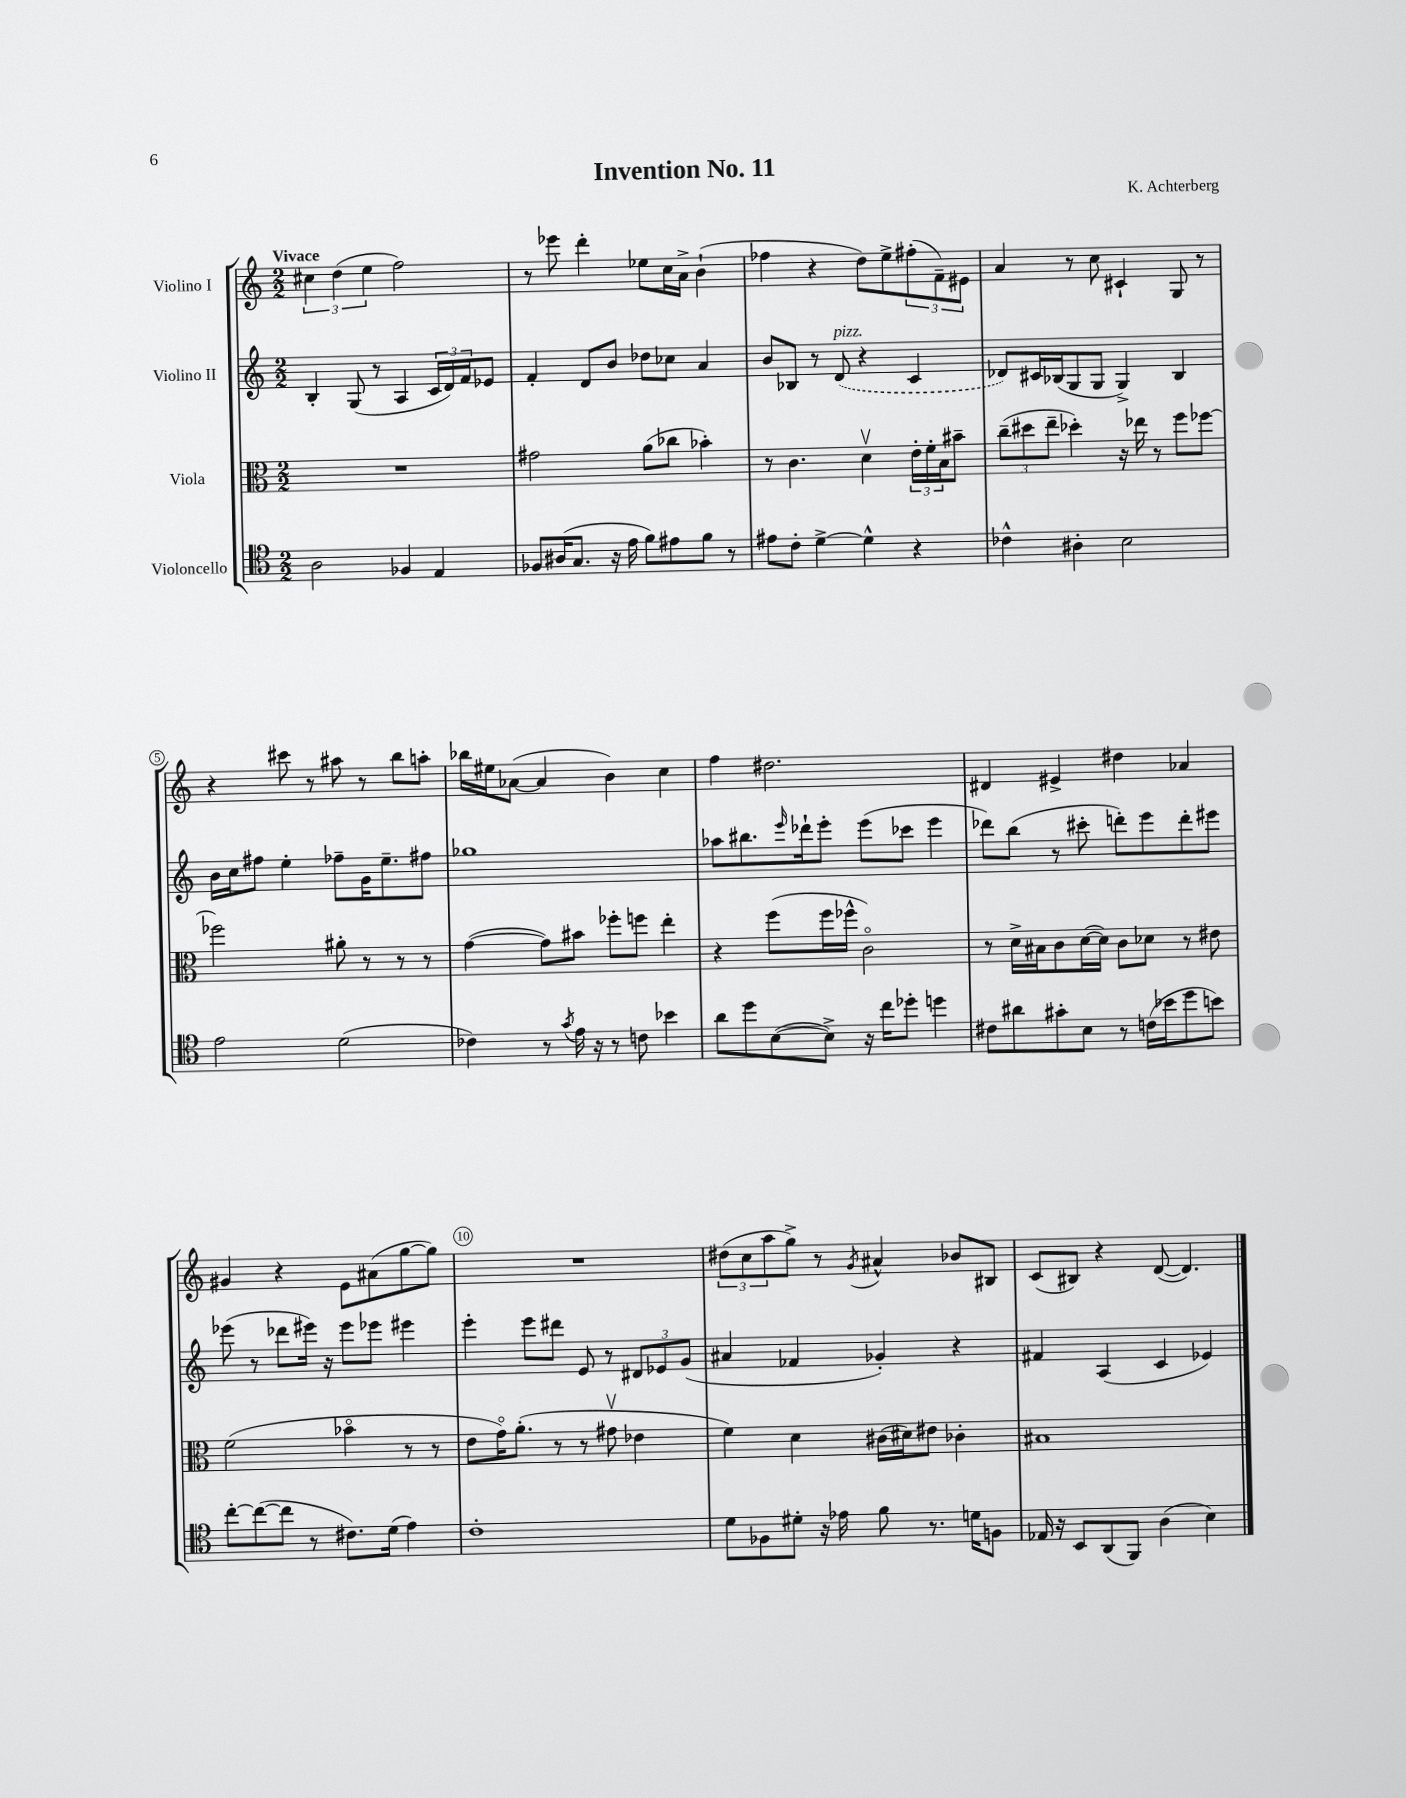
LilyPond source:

\header { title = "Invention No. 11" composer = "K. Achterberg" }
<<
\new StaffGroup <<
\new Staff = "s0" \with { instrumentName = "Violino I" } {
    \clef treble \key c \major \numericTimeSignature \time 2/2 \tempo "Vivace"
    \tuplet 3/2 { cis''4 d''4( e''4 } f''2) |
    r8 ees'''8 d'''4-. ees''8 c''16 a'16-> b'4-!( |
    fes''4 r4 d''8) e''8-> \tuplet 3/2 { fis''8-.( f'8--) eis'8 } |
    a'4 r8 c''8 cis'4-! g8 r8 |
    r4 cis'''8 r8 ais''8 r8 b''8 a''8-. |
    bes''16 eis''16 aes'8~( aes'4 b'4) c''4 |
    f''4 dis''2. |
    dis'4 eis'4-> dis''4 aes'4 |
    gis'4 r4 e'8 ais'8( g''8~ g''8) |
    R1 |
    \tuplet 3/2 { dis''8( c''8 a''8 } g''8->) r8 \acciaccatura { g'8 } ais'4-^ bes'8 bis8 |
    c'8( bis8) r4 d'8~( d'4.) \bar "|." |
}
\new Staff = "s1" \with { instrumentName = "Violino II" } {
    \clef treble \key c \major \numericTimeSignature \time 2/2
    b4-. g8( r8 a4 \tuplet 3/2 { c'16 d'16) f'16 } ees'8 |
    f'4-. d'8 b'8 des''8 ces''8 a'4 |
    b'8 bes8 r8 \once \slurDashed d'8^\markup { \italic "pizz." }( r4 c'4 |
    des'8) cis'16 bes16( g8 g8 g4->) bes4 |
    b'16 c''16 fis''8 e''4-. fes''8-- g'16 e''8.-- fis''8 |
    ges''1 |
    aes''8 bis''8. \grace { e'''16 } des'''16-! e'''8-. e'''8( ces'''8 e'''4 |
    des'''8) b''8( r8 cis'''8-. d'''8-.) e'''8 d'''8-. eis'''8 |
    ees'''8( r8 des'''8 eis'''16) r16 eis'''8 ees'''8 eis'''4 |
    e'''4-. e'''8 dis'''8 e'8 r8 \tuplet 3/2 { dis'8 ees'8 g'8( } |
    ais'4 fes'4 ges'4-.) r4 |
    fis'4 a4( c'4 ees'4) \bar "|." |
}
\new Staff = "s2" \with { instrumentName = "Viola" } {
    \clef alto \key c \major \numericTimeSignature \time 2/2
    R1 |
    gis'2 a'8( ces''8 bes'4-.) |
    r8 c'4. d'4\upbow \tuplet 3/2 { e'16-. f'16-. b16 } bis'8-- |
    \tuplet 3/2 { c''8--( dis''8 e''8-- } des''4-.) r16 ees''16 r8 f''8 fes''8~ |
    fes''2 ais'8-. r8 r8 r8 |
    g'4~( g'8) bis'8 fes''8-. f''8 e''4-. |
    r4 f''8( f''16 fes''16-^ c'2\flageolet) |
    r8 d'16-> bis16 c'8 d'16~( d'16) c'8 des'8 r8 eis'8 |
    f'2( bes'4\flageolet r8 r8 |
    e'8 g'16\flageolet) a'8.-.( r8 r8 gis'8\upbow ees'4 |
    f'4) d'4 cis'16( dis'16) eis'8 ces'4-. |
    bis1 \bar "|." |
}
\new Staff = "s3" \with { instrumentName = "Violoncello" } {
    \clef tenor \key c \major \numericTimeSignature \time 2/2
    a2 fes4 e4 |
    fes8 ais16( g8. r16 e'16 f'8) eis'8 f'8 r8 |
    eis'8 c'8-. d'4~-> d'4-^ r4 |
    ces'4-^ ais4-. b2 |
    e'2 d'2( |
    ces'4) r8 \acciaccatura { g'8 } e'16 r16 r8 c'8 bes'4 |
    a'8 d''8 b8~( b8->) r16 c''16 des''8-. d''4 |
    cis'8 ais'8 gis'8-. b8 r8 c'16( bes'16 d''8 b'8) |
    c''8~-. c''8~( c''8 r8 cis'8.) d'16( e'4) |
    c'1-. |
    d'8 fes8 dis'8-. r16 ees'16 f'8 r8. d'16 f8 |
    ees16 r16 b,8 a,8( f,8) a4( b4) \bar "|." |
}
>>
>>
\layout { \context { \Score \override BarNumber.break-visibility = ##(#f #t #t) barNumberVisibility = #(every-nth-bar-number-visible 5) \override BarNumber.stencil = #(make-stencil-circler 0.1 0.3 ly:text-interface::print) } }
